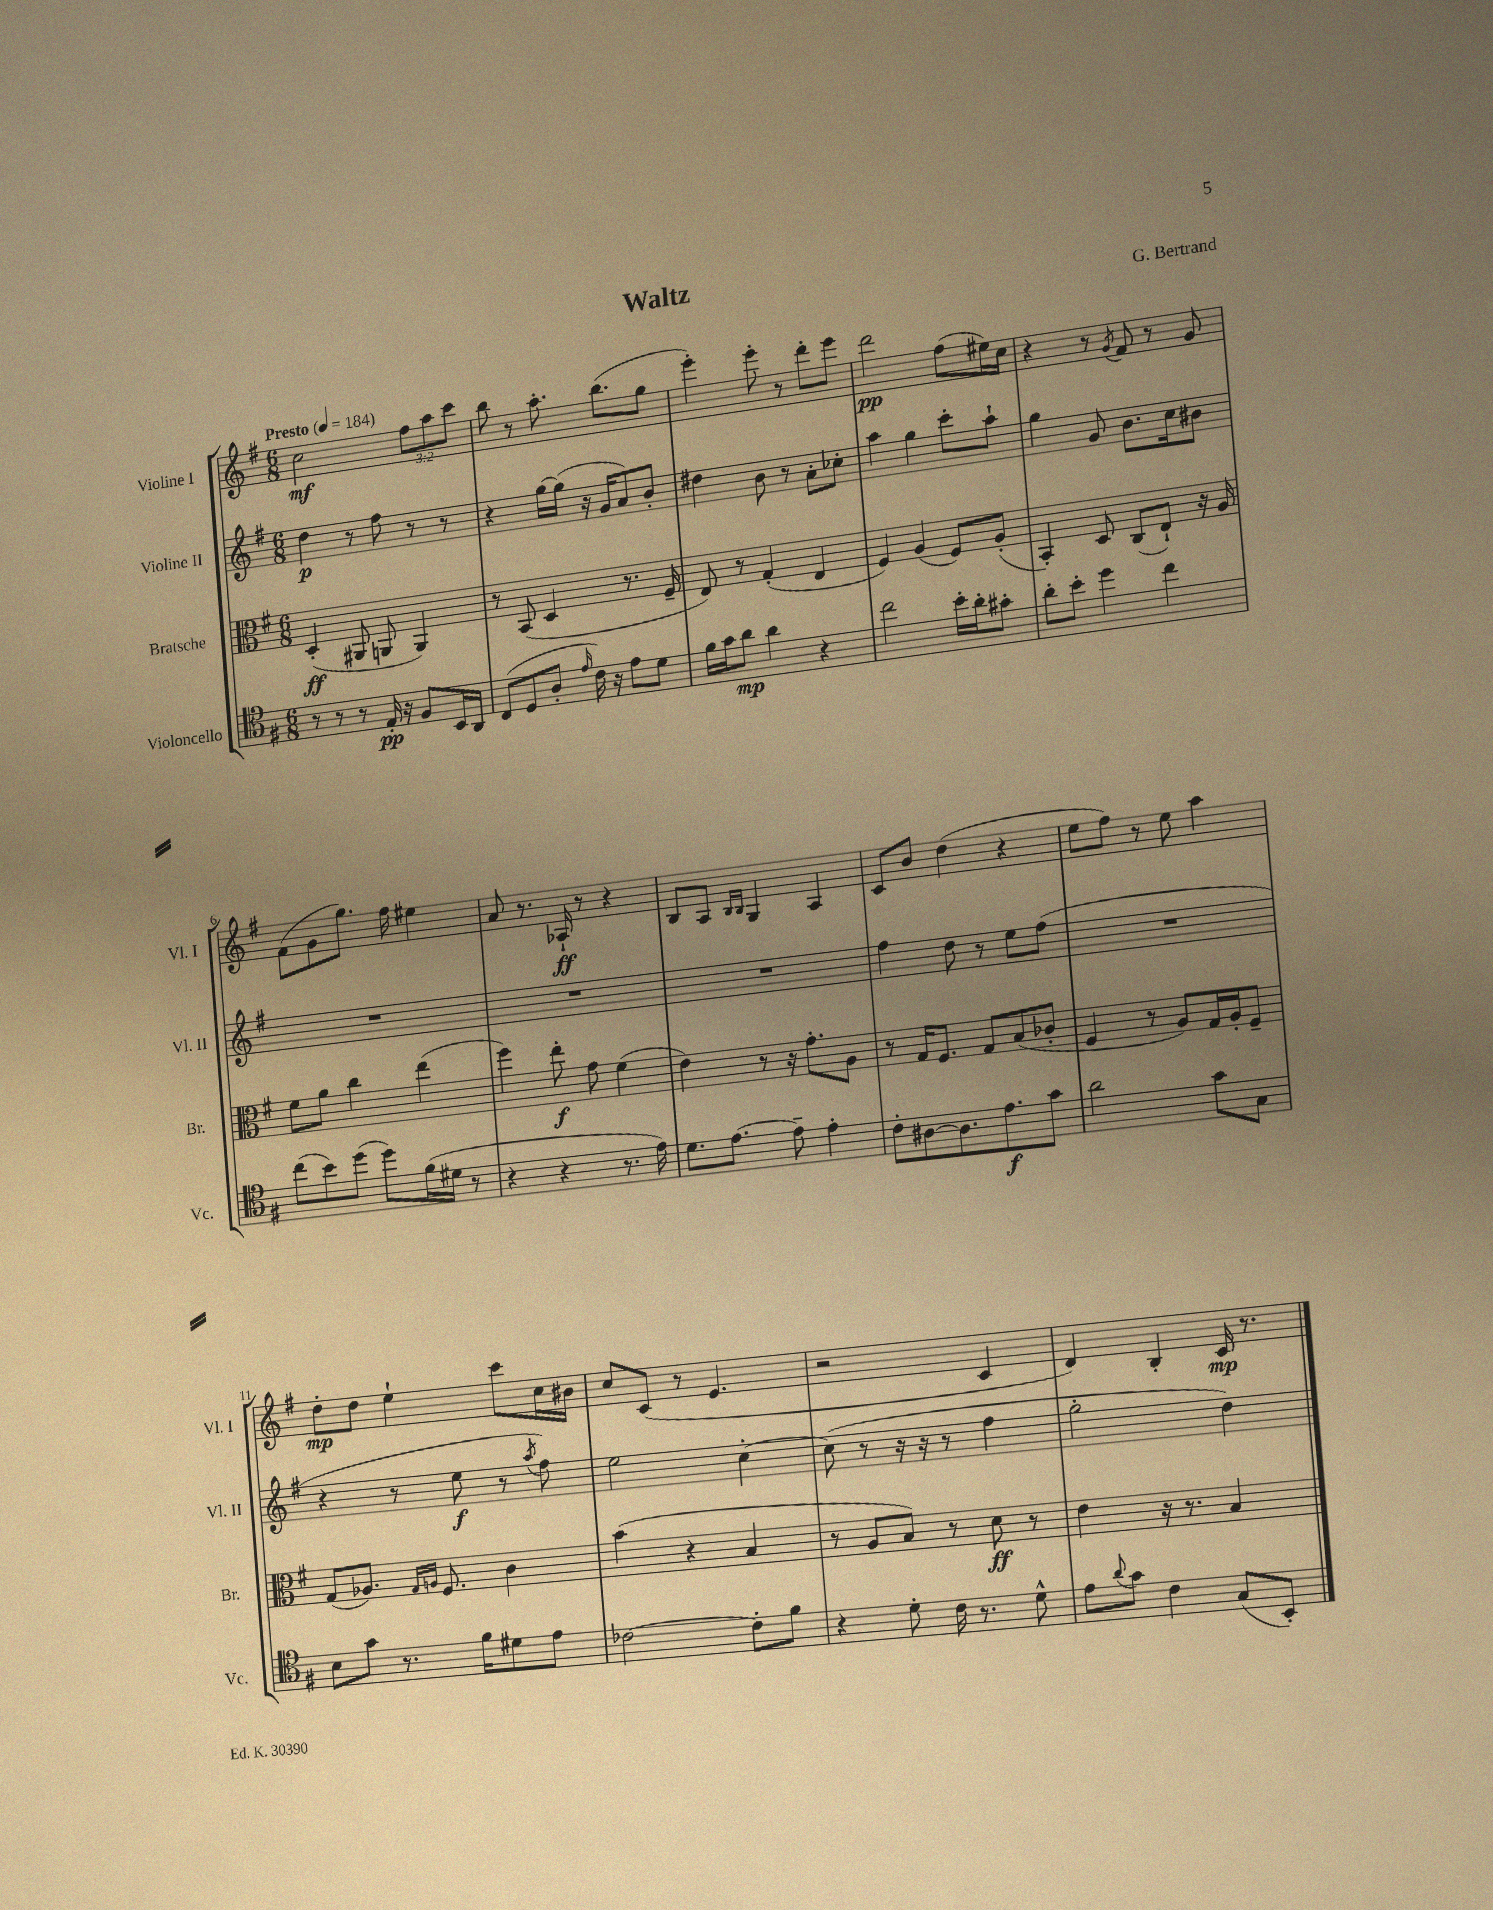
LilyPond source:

\header { title = "Waltz" composer = "G. Bertrand" }
<<
\new StaffGroup <<
\new Staff = "s0" \with { instrumentName = "Violine I" shortInstrumentName = "Vl. I" } {
    \clef treble \key g \major \numericTimeSignature \time 6/8 \override Staff.TupletNumber.text = #tuplet-number::calc-fraction-text \tempo "Presto" 4 = 184
    c''2\mf \tuplet 3/2 { fis''8 a''8 c'''8 } |
    b''8 r8 a''8.-. b''8.( g''8 |
    e'''4-.) e'''8-. r8 d'''8-. e'''8 |
    d'''2\pp fis''8( eis''16) c''16 |
    r4 r8 \acciaccatura { g'8 } fis'8 r8 g'8 |
    fis'8( g'8 g''8.) fis''16 eis''4 |
    a'8 r8. aes16-!\ff r8 r4 |
    b8 a8 \grace { b16 b16 } g4 a4 |
    c'8 b'8 d''4( r4 |
    e''8 fis''8) r8 e''8 a''4 |
    d''8-.\mp d''8 e''4-! c'''8 c''16 bis'16 |
    c''8 c'8( r8 e'4. |
    r2 c'4 |
    d'4) b4-. c'16\mp r8. \bar "|." |
}
\new Staff = "s1" \with { instrumentName = "Violine II" shortInstrumentName = "Vl. II" } {
    \clef treble \key g \major \numericTimeSignature \time 6/8
    d''4\p r8 fis''8 r8 r8 |
    r4 g''16~ g''16( r16 g'16 a'8) b'8-. |
    dis''4 b'8 r8 a'8-. ces''8-. |
    a''4 g''4 c'''8-. a''8-! |
    g''4 g'8 b'8. c''16 bis'8 |
    R2. |
    R2. |
    R2. |
    fis''4 d''8 r8 e''8 fis''8( |
    R2. |
    r4 r8 e''8\f r8 \acciaccatura { a''8 } fis''8) |
    e''2 c''4~-. |
    c''8( r8 r16 r16 r8 fis''4 |
    g''2-. d''4) \bar "|." |
}
\new Staff = "s2" \with { instrumentName = "Bratsche" shortInstrumentName = "Br." } {
    \clef alto \key g \major \numericTimeSignature \time 6/8
    d4-.\ff( ais,8 a,8 a,4) |
    r8 b,8( d4 r8. fis16-- |
    e8) r8 g4-.( e4 |
    fis4) a4( fis8) a8-.( |
    b,4-.) d8 c8( e8-!) r16 a16 |
    fis'8 a'8 c''4 e''4( |
    fis''4) e''8-.\f g'8 fis'4( |
    e'4) r8 r16 g'8.-. a8 |
    r8 g16 fis8. g8 b8( ces'8-. |
    fis4 r8 a8) g16 a16-. fis8-- |
    g8( aes8.) \grace { g16 a16 } fis8. c'4 |
    b'4( r4 b4 |
    r8 a8 b8) r8 d'8\ff r8 |
    e'4 r16 r8. b4 \bar "|." |
}
\new Staff = "s3" \with { instrumentName = "Violoncello" shortInstrumentName = "Vc." } {
    \clef tenor \key g \major \numericTimeSignature \time 6/8
    r8 r8 r8 e16-.\pp r16 fis8 b,16 a,16 |
    c8( d8 a8-. \grace { e'16 } c'16) r16 e'8 d'8 |
    fis'16 g'16 a'8\mp a'4 r4 |
    c''2 b'16-. a'16-. gis'8-. |
    a'8-. b'8-. d''4 c''4 |
    c''8( b'8) d''8( d''8) fis'16( dis'16 r8 |
    r4 r4 r8. e'16) |
    d'8. e'8.~ e'8-- e'4-. |
    c'8-. ais8~ ais8. e'8.\f g'8 |
    a'2 g'8 g8 |
    b8 g'8 r8. fis'16 dis'8 e'8 |
    ces'2~ ces'8-. fis'8 |
    r4 d'8-. c'16 r8. d'8-^ |
    e'8 \appoggiatura { a'8 } g'8 c'4 g8( b,8-.) \bar "|." |
}
>>
>>
